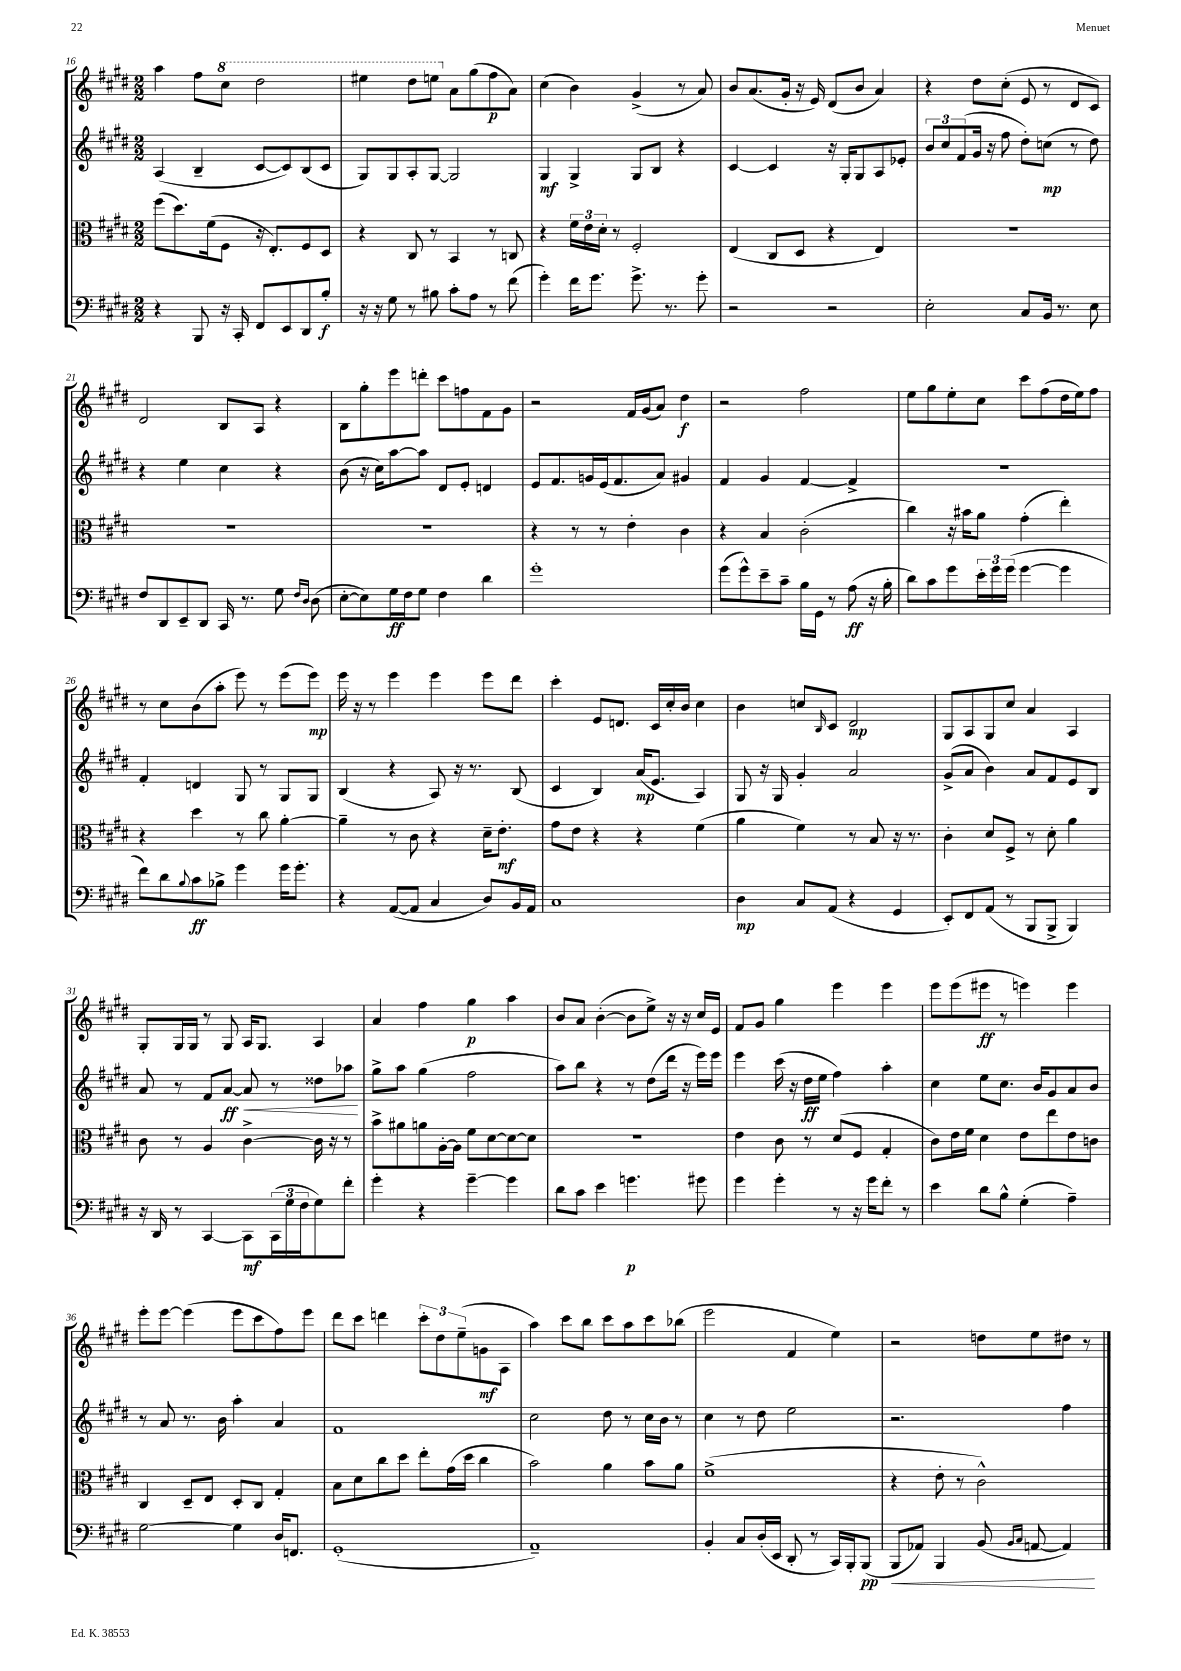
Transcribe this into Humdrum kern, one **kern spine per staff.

**kern	**kern	**kern	**kern
*staff4	*staff3	*staff2	*staff1
*clefF4	*clefC3	*clefG2	*clefG2
*k[f#c#g#d#]	*k[f#c#g#d#]	*k[f#c#g#d#]	*k[f#c#g#d#]
*M2/2	*M2/2	*M2/2	*M2/2
4r	(8ff#	(4A	4aa
.	8.dd#)	.	.
8BBB	.	4B~	8ff#
.	(16f#	.	.
16r	8F#	.	8ccc#
16CC#'	.	.	.
8FF#	16r	[8c#	2ddd#
.	8.E')	.	.
8EE	.	8c#])	.
8DD#	8F#	(8B	.
8B'	8D#	8c#	.
=	=	=	=
16r	4r	8G#)	4eee#
16r	.	.	.
8G#	.	8G#	.
8r	8C#	8A'	8ddd#
8B#	8r	[8G#	8eee
8c#'	4BB	2G#]	8a
8A	.	.	(8gg#
8r	8r	.	8ff#
(8f#	8C	.	8a)
=	=	=	=
4g#')	4r	4G#	(4cc#
16f#	24f#	4G#^	4b)
.	24e	.	.
8.g#	.	.	.
.	24d#'	.	.
.	8r	.	.
8.g#^	2F#'	8G#	(4g#^
.	.	8B	.
8.r	.	.	.
.	.	4r	8r
8g#'	.	.	8a)
=	=	=	=
2r	(4E	[4c#	8b
.	.	.	(8.a
.	8C#	4c#]	.
.	.	.	16g#'
.	8D#	.	16r
.	.	.	16e)
2r	4r	16r	(8d#
.	.	16G#'	.
.	.	8G#	8b
.	4E)	8A	4a)
.	.	8e-'	.
=	=	=	=
2E'	1r	12b	4r
.	.	12cc#	.
.	.	(12f#	.
.	.	16g#	8dd#
.	.	16r	.
.	.	8ff#	(8cc#'
8C#	.	8dd#')	8e
16BB	.	(8cc	8r
8.r	.	.	.
.	.	8r	8d#
8E	.	8dd#)	8c#)
=	=	=	=
8F#	1r	4r	2d#
8DD#	.	.	.
8EE~	.	4ee	.
8DD#	.	.	.
16CC#	.	4cc#	8B
8.r	.	.	.
.	.	.	8A
8G#	.	4r	4r
16qqF#	.	.	.
16qqD#	.	.	.
(8D#	.	.	.
=	=	=	=
[8E'	1r	(8b	8B
8E])	.	16r	8gg#'
.	.	16cc#)	.
16G#	.	[8aa	8eee
16F#	.	.	.
8G#	.	8aa]	8ddd'
4F#	.	8d#	8ccc#
.	.	8e'	8ff
4d#	.	4d	8f#
.	.	.	8g#
=	=	=	=
1g#'	4r	8e	2r
.	.	8.f#	.
.	8r	.	.
.	.	16g	.
.	8r	(16e	.
.	.	8.f#	.
.	4e'	.	16f#
.	.	.	(16g#
.	.	8a)	8a)
.	4c#	4g#	4dd#
=	=	=	=
(8g#	4r	4f#	2r
8g#^^)	.	.	.
8e~	4B	4g#	.
8c#~	.	.	.
16B	(2c#'	[4f#	2ff#
16GG#	.	.	.
8r	.	.	.
(8A	.	4f#^]	.
16r	.	.	.
16B'	.	.	.
=	=	=	=
8d#)	4cc#)	1r	8ee
8c#	.	.	8gg#
8g#	16r	.	8ee'
.	16b#	.	.
24e'	8a	.	8cc#
24g#	.	.	.
(24g#	.	.	.
[4g#	(4g#'	.	8ccc#
.	.	.	(8ff#
4g#]	4ee')	.	16dd#
.	.	.	16ee)
.	.	.	8ff#
=	=	=	=
8f#)	4r	4f#'	8r
8d#	.	.	8cc#
8qqB	.	.	.
8c#	4dd#	4d	(8b
8B-^	.	.	8aa'
4g#	8r	8G#	8eee)
.	8cc#	8r	8r
16g#	[4a'	8G#	(8eee
8.g#'	.	.	.
.	.	8G#	8eee)
=	=	=	=
4r	4a~]	(4B	16eee
.	.	.	16r
.	.	.	8r
([8AA	8r	4r	4eee
8AA]	8c#	.	.
4C#	4r	8A)	4eee
.	.	16r	.
.	.	8.r	.
8D#)	16d#~	.	8eee
.	8.e'	.	.
16BB	.	(8B	8ddd#
16AA	.	.	.
=	=	=	=
1C#	8g#	4c#	4ccc#'
.	8e	.	.
.	4r	4B)	8e
.	.	.	8.d
.	4r	(16a	.
.	.	8.e	16c#
.	.	.	16cc#'
.	.	.	16b
.	(4f#	4A)	4cc#
=	=	=	=
4D#	4a	8G#	4b
.	.	16r	.
.	.	16G#	.
8C#	4f#)	4g#'	8cc
.	.	.	16qqB
(8AA	.	.	8c#
4r	8r	2a	2d#
.	8B	.	.
4GG#	16r	.	.
.	8.r	.	.
=	=	=	=
8EE')	4c#'	(8g#^	8G#
8FF#	.	8a	8A
(8AA	8d#	4b)	8G#
8r	8F#^	.	8cc#
8BBB	8r	8a	4a
8BBB^	8d#'	8f#	.
4BBB)	4a	8e	4A
.	.	8B	.
=	=	=	=
16r	8c#	8a	8G#'
16DD#	.	.	.
8r	8r	8r	16G#
.	.	.	16G#
[4CC#	4A	8f#	8r
.	.	[8a	8G#
8CC#]	[4c#^	8a]	16A
.	.	.	8.G#
(24CC#	.	8r	.
24G#	.	.	.
24F#	.	.	.
8G#)	16c#]	8dd##	4A
.	16r	.	.
8f#'	8r	8aa-	.
=	=	=	=
4g#'	8b^	8gg#^	4a
.	8a#	8aa	.
4r	8a	(4gg#	4ff#
.	[16A'	.	.
.	16A]	.	.
[4g#~	8f#	2ff#	4gg#
.	[8d#	.	.
4g#]	8d#_	.	4aa
.	8d#]	.	.
=	=	=	=
8d#	1r	8aa)	8b
8c#	.	8bb	8a
4e	.	4r	([4b'
4.g	.	8r	8b]
.	.	(8dd#	8ee^)
.	.	16ddd#	16r
.	.	16r	16r
8g#	.	16eee)	16cc#
.	.	16eee	16e
=	=	=	=
4g#	4e	4eee	8f#
.	.	.	8g#
4g#'	8c#	(16ccc#	4gg#
.	.	16r	.
.	8r	16dd#	.
.	.	16ee	.
8r	(8d#	4ff#)	4eee
16r	8F#	.	.
16g#	.	.	.
8f#'	4G#'	4aa'	4eee
8r	.	.	.
=	=	=	=
4e	8c#)	4cc#	8eee
.	16e	.	(8eee
.	16f#	.	.
8d#	4d#	8ee	8eee#
8B^^	.	8.cc#	8r
(4G#'	8e	.	4eee)
.	.	16b	.
.	8ee	8g#	.
4A~)	8e	8a	4eee
.	8c	8b	.
=	=	=	=
[2G#	4C#	8r	8eee'
.	.	8a	[8eee
.	8D#~	8.r	(4eee]
.	8E	.	.
.	.	16b	.
4G#]	8D#'	4aa'	8eee
.	8C#	.	8ccc#
16D#	4G#'	4a	8ff#)
8.FF	.	.	.
.	.	.	8eee
=	=	=	=
(1GG#'	8B	1f#	8ddd#
.	8d#	.	8ccc#
.	8cc#	.	4ddd
.	8dd#	.	.
.	8ee'	.	12ccc#'
.	.	.	12dd#
.	(16g#	.	.
.	.	.	(12ee~
.	16dd#	.	.
.	4cc#	.	8g
.	.	.	8A
=	=	=	=
1AA~)	2b)	2cc#	4aa)
.	.	.	8ccc#
.	.	.	8bb
.	4a	8dd#	8ccc#
.	.	8r	8aa
.	8b	16cc#	8ccc#
.	.	16b	.
.	8a	8r	(8bb-
=	=	=	=
4BB'	(1f#^	4cc#	2eee
8C#	.	8r	.
(16D#'	.	8dd#	.
16EE	.	.	.
8DD#'	.	2ee	4f#
8r	.	.	.
16CC#)	.	.	4ee)
16BBB'	.	.	.
(8BBB	.	.	.
=	=	=	=
8BBB	4r	2.r	2r
8AA-)	.	.	.
4BBB	8e'	.	.
.	8r	.	.
(8BB	2c#^^)	.	8dd
16qqBB	.	.	.
16qqC#	.	.	.
[8AA	.	.	8ee
4AA])	.	4ff#	8dd#
.	.	.	8r
==	==	==	==
*-	*-	*-	*-
